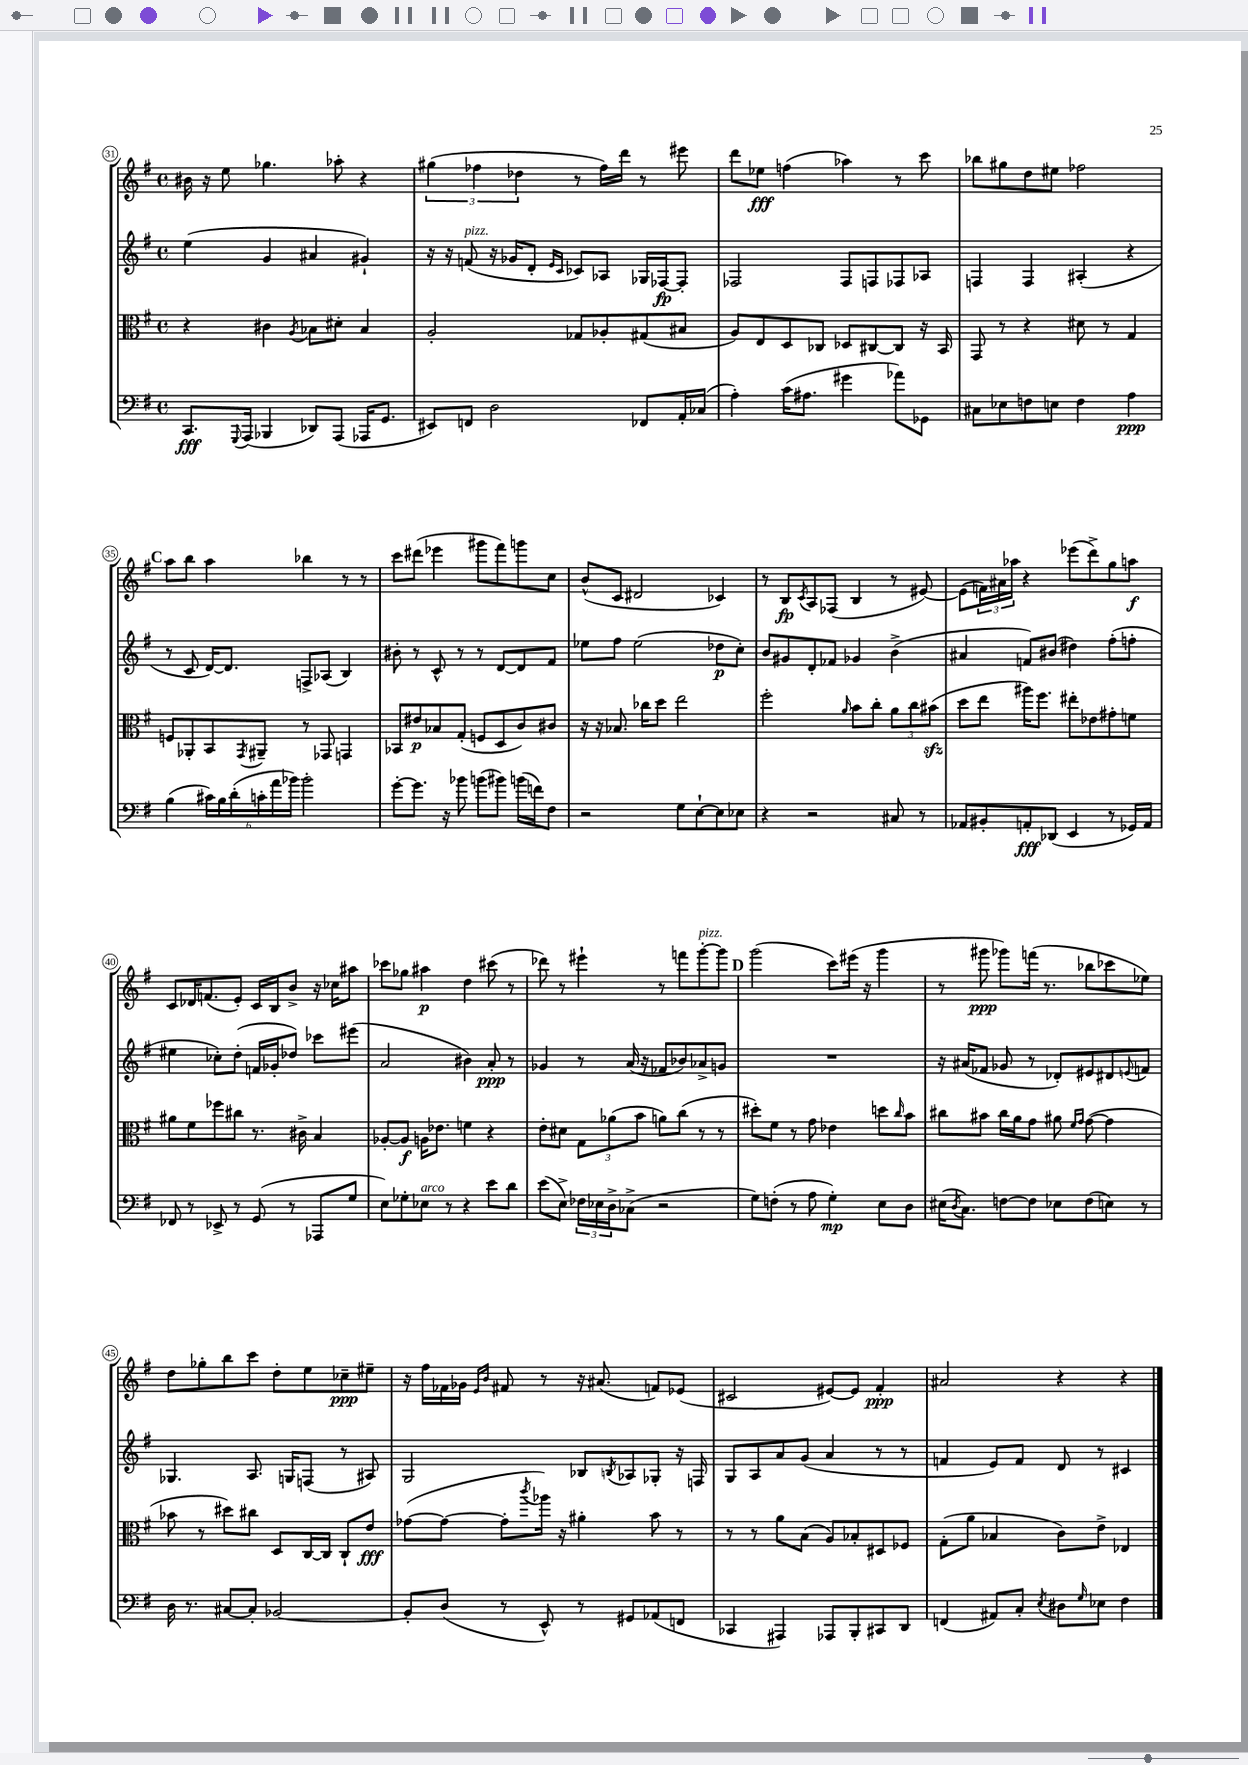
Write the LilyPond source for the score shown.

<<
\new StaffGroup <<
\new Staff = "s0" {
    \clef treble \key g \major \defaultTimeSignature \time 4/4
    bis'16 r16 e''8 ges''4. aes''8-. r4 |
    \tuplet 3/2 { gis''4( fes''4 des''4 } r8 fes''16) d'''16 r8 eis'''8 |
    d'''8 ees''8\fff f''4( aes''4) r8 c'''8 |
    bes''8 gis''8 d''8 eis''8 fes''2 |
    \mark \markup { \bold "C" } a''8 b''8 a''4 bes''4 r8 r8 |
    c'''8 dis'''8( ees'''4 gis'''8 fis'''8) g'''8 c''8 |
    b'8-^( c'8 dis'2 ces'4) |
    r8 b8\fp \acciaccatura { c'8 } a8 fes8( b4 r8 eis'8~) |
    eis'8( \tuplet 3/2 { f'16) ais'16 aes''16 } r4 ees'''8( d'''8->) g''8 a''8\f |
    c'8 des'16 f'8.( e'8-.) c'16 b16 b'8-> r16 ces''16 ais''8 |
    ces'''8 ges''8 ais''4\p d''4 cis'''8( r8 |
    des'''8) r8 eis'''4-! r8 f'''8 g'''8~-.^\markup { \italic "pizz." } g'''8 |
    \mark \markup { \bold "D" } g'''2( c'''8) eis'''16( r16 g'''4 |
    r8 gis'''8\ppp ges'''8) f'''16( r8. bes''8 ces'''8 ees''8) |
    d''8 ges''8-. b''8 c'''8 d''8-. e''8 ces''8--\ppp eis''8-- |
    r16 fis''16 fes'16 ges'16 \grace { e'16 b'16 } fis'8 r8 r16 ais'8.( f'8) ees'8( |
    cis'2 eis'8~) eis'8 fis'4-.\ppp |
    ais'2 r4 r4 \bar "|." |
}
\new Staff = "s1" {
    \clef treble \key g \major \defaultTimeSignature \time 4/4
    e''4( g'4 ais'4 gis'4-!) |
    r16 r16 f'8^\markup { \italic "pizz." }( r16 ges'16 d'8-. \grace { e'16 c'16 } ces'8) aes8 ges16 fes16~\fp fes8-. |
    fes2 fes8 f8 fes8 aes8 |
    f4 f4 ais4-.( r4 |
    \mark \markup { \bold "C" } r8 c'8 d'16~) d'8. f8-> aes8( b4) |
    bis'8-. r8 c'8-^ r8 r8 d'8~ d'8 fis'8 |
    ees''8 fis''8 ees''2( des''8\p c''8-.) |
    b'8 gis'8 d'8-. fes'8 ges'4 b'4->( |
    ais'4 f'8) bis'8( dis''4) fis''8-.( f''8-. |
    eis''4 ces''8-.) d''8-.( f'16 ges'16-. des''8) ces'''8 eis'''8( |
    a'2 bis'4) a'8-.\ppp r8 |
    ges'4 r8 a'16( r16 fes'8 bes'8) aes'8-> g'8 |
    \mark \markup { \bold "D" } R1 |
    r16 ais'16( fes'8 ges'8 r8 des'8-.) eis'8 dis'8 \appoggiatura { e'8 } f'8 |
    ges4. a8. g16 f8( r8 ais8) |
    g2 bes8 \acciaccatura { b8 } aes8 ges8-. r16 f16 |
    g8 a8 a'8 g'8( a'4 r8 r8 |
    f'4 e'8) f'8 d'8 r8 cis'4 \bar "|." |
}
\new Staff = "s2" {
    \clef alto \key g \major \defaultTimeSignature \time 4/4
    r4 cis'4 \acciaccatura { a8 } bes8 dis'8-. bes4 |
    a2-. ges8 aes8-. gis8( bis8 |
    a8) e8 d8 ces8 des8 cis8~ cis8 r16 b,16 |
    g,8 r8 r4 dis'8 r8 g4 |
    \mark \markup { \bold "C" } f8 aes,8-. b,8 \acciaccatura { g,8 } ais,8-- r8 ges,8 g,4 |
    bes,8 eis'8\p bes8 g8-.( f8 d8 c'8) cis'8 |
    r16 r16 bes8. ces''16 d''8 e''2 |
    fis''2-. \grace { a'16 } b'8 c''8-. \tuplet 3/2 { a'8 c''8 bis'8\sfz( } |
    d''8 e''8 ais''16) fis''8. eis''8-. ees'8 gis'8-. f'8 |
    ais'8 fis'8 fes''8 cis''8 r8. cis'16-> b4 |
    aes8~-. aes8\f a16 ees'8. f'4 r4 |
    e'8-. dis'8 \tuplet 3/2 { g8 aes'8( b'8 } a'8) c''8( r8 r8 |
    \mark \markup { \bold "D" } dis''8-.) fis'8 r8 g'8 ees'4 d''8 \grace { c''16 } b'8 |
    cis''8 bis'8 cis''16 a'16 g'8 ais'8 \grace { fis'16 g'16 } g'8~( g'4 |
    bes'8 r8 dis''8) cis''8 d8 c16~ c16 c8-! e'8\fff |
    ges'8~( ges'8~ ges'8-. \acciaccatura { c'''8 } aes''16) r16 ais'4-. b'8 r8 |
    r8 r8 a'8 b8( a8) bes8-. dis8 fes8 |
    g8-.( a'8 bes4 c'8) e'8-> ees4 \bar "|." |
}
\new Staff = "s3" {
    \clef bass \key g \major \defaultTimeSignature \time 4/4
    c,8.\fff \appoggiatura { g,,8 } a,,16( bes,,4 des,8) a,,8( aes,,16 g,8. |
    eis,8) f,8 d2 fes,8 a,16-. ces16( |
    a4-.) c'16( ais8. gis'4 aes'8) ges,8 |
    cis8 ees8 f8 e8 f4 a4\ppp |
    \mark \markup { \bold "C" } b4( \tuplet 6/4 { cis'16) b16 d'16-.( c'16-. a'16 bes'16) } bes'2-. |
    g'8~-. g'8. r16 bes'8 b'8( bis'8) b'16( f'16) fis8 |
    r2 g8 e8~-! e8 ees8 |
    r4 r2 cis8 r8 |
    aes,8 bis,8-. a,8-.\fff des,8( e,4 r8 ges,16) a,16 |
    fes,8 r8 ees,8-> r8 g,8( r8 aes,,8 g8 |
    e8) ges8-. ees8^\markup { \italic "arco" } r8 r4 e'8 d'8 |
    e'8( e8->) \tuplet 3/2 { fes16 ees16 d16-> } ces8->( r2 |
    \mark \markup { \bold "D" } g8) f8-.( r8 a8 g4-.\mp) e8 d8 |
    eis16( \acciaccatura { d8 } c8.) f8~ f8 ees8 f8( e8) r8 |
    d16 r8. cis8~ cis8-. bes,2~ |
    bes,8-. d8( r8 e,8-^) r8 gis,8 aes,8( f,8 |
    ces,4 ais,,4) aes,,8 b,,8-. cis,8 d,8 |
    f,4( ais,8) c8-. \acciaccatura { e8 } dis8 \grace { g16 } ees8 fis4 \bar "|." |
}
>>
>>
\layout { \context { \Score currentBarNumber = #31 \override BarNumber.stencil = #(make-stencil-circler 0.1 0.3 ly:text-interface::print) } }
